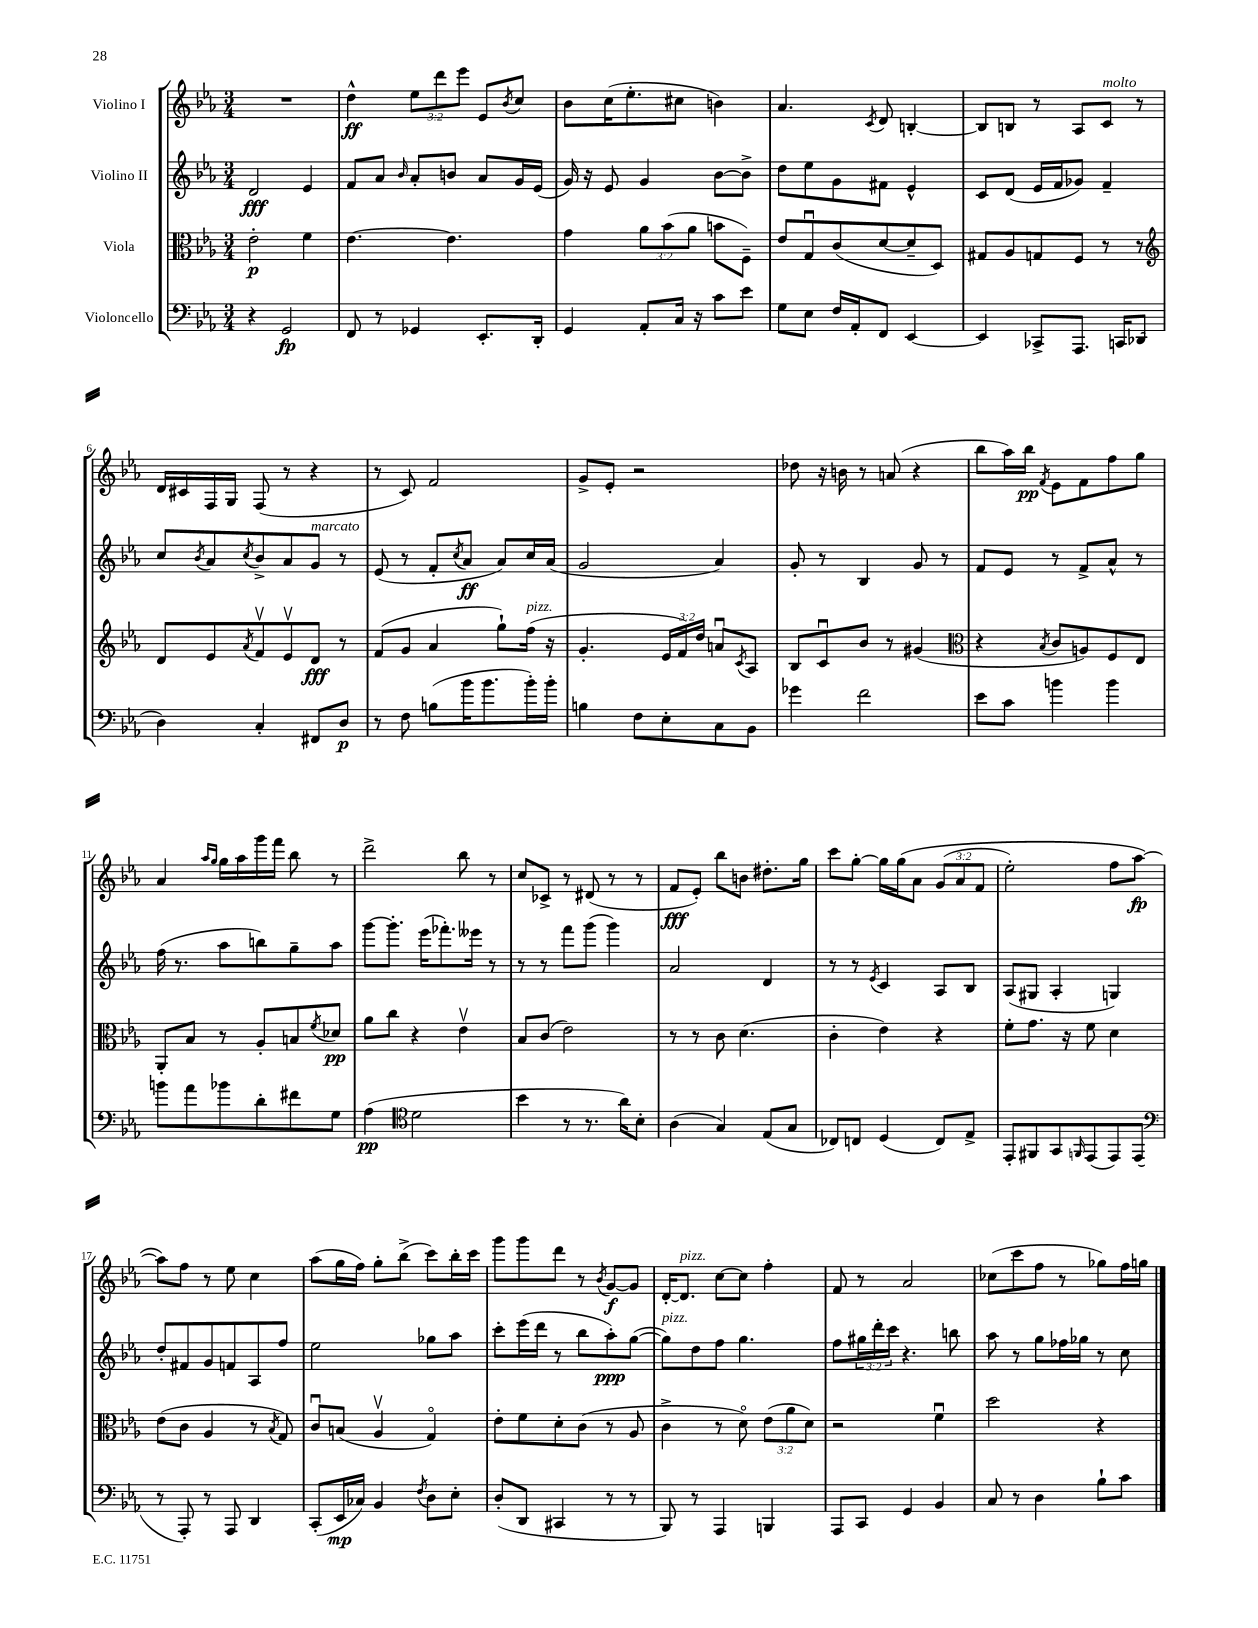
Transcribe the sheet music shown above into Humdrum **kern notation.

**kern	**kern	**kern	**kern
*staff4	*staff3	*staff2	*staff1
*clefF4	*clefC3	*clefG2	*clefG2
*k[b-e-a-]	*k[b-e-a-]	*k[b-e-a-]	*k[b-e-a-]
*M3/4	*M3/4	*M3/4	*M3/4
4r	2e-'\	2d/	2.r
2GG/	.	.	.
.	4f\	4e-/	.
=	=	=	=
8FF/	[4.e-\	8f/L	4dd^^\
8r	.	8a-/J	.
.	.	16qqb-/	.
4GG-/	.	8a-'/L	12ee-\L
.	.	.	12ddd\
.	4.e-\]	8b/J	.
.	.	.	12eee-\J
8.EE-'/L	.	8a-/L	8e-/L
.	.	.	8qb-/
.	.	16g/L	8cc/J
16DD'/Jk	.	(16e-/JJ	.
=	=	=	=
4GG/	4g\	16g/)	8b-\L
.	.	16r	.
.	.	8e-/	(16cc\K
.	.	.	8.ee-'\
8AA-'/L	12a-\L	4g/	.
.	(12b-\	.	.
16C/Jk	.	.	8cc#\J
.	12a-\J	.	.
16r	.	.	.
8c\L	8b\L	[8b-\L	4b\)
8e-\J	8F~\J)	8b-^\]J	.
=	=	=	=
8G\L	8e-/L	8dd\L	4.a-/
8E-\J	8Gu/	8ee-\	.
16F/LL	(8c/	8g\	.
16AA-'/J	.	.	.
.	.	.	8qc/
8FF/J	[8d/	8f#\J	8d/
[4EE-/	8d~/]	4e-^^/	[4B'/
.	8D/J)	.	.
=	=	=	=
4EE-/]	8G#/L	8c/L	8B/]L
.	8A-/	(8d/J	8B/J
8CC-^/L	8G/	16e-/LL	8r
.	.	16f/J	.
8.AAA-/J	8F/J	8g-/J)	8A-/L
.	8r	4f~/	8c/J
16CC/LK	.	.	.
(8DD-/J	8r	.	8r
=	=	=	=
*	*clefG2	*	*
4D\)	8d/L	8cc/L	16d/LL
.	.	.	16c#/
.	.	8qb-/	.
.	8e-/	8a-/	16F/
.	.	.	16G/JJ
.	8qa-/	8qcc/	.
4C'/	8fv/	8b-^/	(8F/
.	8e-v/	8a-/	8r
8FF#/L	8d/J	8g/J	4r
8D/J	8r	8r	.
=	=	=	=
8r	(8f/L	(8e-/	8r
8F\	8g/J	8r	8c/)
(8B\L	4a-/	8f'/L	2f/
.	.	8qcc/	.
16b-\K	.	8a-/J	.
8.b-\	.	.	.
.	8gg`\L)	8a-/L)	.
16b-'\L)	(16ff\Jk	16cc/L	.
16b-'\JJ	16r	(16a-/JJ	.
=	=	=	=
4B\	4.g'/	2g/	8g^/L
.	.	.	8e-'/J
8F\L	.	.	2r
8E-'\	24e-/LL	.	.
.	24f/)	.	.
.	24dd/JJ	.	.
8C\	8au/L	4a-/)	.
.	8qc/	.	.
8BB-\J	8A-/J	.	.
=	=	=	=
4g-\	8B-/L	8g'/	8dd-\
.	8cu/	8r	16r
.	.	.	16b\
2f\	8b-/J	4B-/	8r
.	8r	.	(8a/
.	(4g#/	8g/	4r
.	.	8r	.
=	=	=	=
*	*clefC3	*	*
8e-\L	4r	8f/L	8bb-\L
8c\J	.	8e-/J	16aa-\L)
.	.	.	16bb-\JJ
.	8qB-/	.	8qf/
4b\	8c/L	8r	8e-\L
.	8A/)	8f^/L	8f\
4b\	8F/	8a-^^/J	8ff\
.	8E-/J	8r	8gg\J
=	=	=	=
8b\L	8AA-'/L	(16ff\	4a-/
.	.	8.r	.
8a-\	8B-/J	.	.
.	.	.	16qqaa-/LL
.	.	.	16qqgg/JJ
8b-\	8r	8aa-\L	16gg\LL
.	.	.	16aa-\
8d'\	8A-'/L	8bb\)	16ggg\
.	.	.	16fff\JJ
8f#\	8B/	8gg~\	8bb-\
.	8qf/	.	.
8G\J	8d-/J	8aa-\J	8r
=	=	=	=
(4A-\	8a-\L	[8ggg\L	2ddd^\
.	8cc\J	8.ggg'\]J	.
*clefC4	*	*	*
2d\	4r	.	.
.	.	(16eee-\LK	.
.	.	8.fff-'\)	.
.	4e-v\	.	8bb-\
.	.	16eee--\Jk	.
.	.	8r	8r
=	=	=	=
4b-\	8B-/L	8r	8cc/L
.	(8c/J	8r	8c-^/J
8r	2e-\)	8fff\L	8r
8.r	.	(8ggg\J	(8d#/
.	.	4ggg\)	8r
16a-\LK)	.	.	.
8B-'\J	.	.	8r
=	=	=	=
(4A-\	8r	2a-/	8f/L
.	8r	.	8e-'/J)
4G/)	8c\	.	8bb-\L
.	(4.d\	.	8b\J
(8E-/L	.	4d/	8.dd#'\L
8G/J	.	.	.
.	.	.	16gg\Jk
=	=	=	=
8C-/L)	4c'\	8r	8ccc\L
8C/J	.	8r	[8gg'\J
.	.	8qe-/	.
(4D/	4e-\)	4c/	16gg\]LL
.	.	.	&(16gg\J
.	.	.	8a-\J
8C/L)	4r	8A-/L	(12g/L
.	.	.	12a-/
8E-^/J	.	8B-/J	.
.	.	.	12f/J
=	=	=	=
8EE-'/L	8f'\L	(8A-/L	2ee-'\)
8FF#/	8.g\J	8G#/J	.
8GG/	.	4A-'/	.
.	16r	.	.
16qqFF/	.	.	.
(8EE-/	8f\	.	.
8EE-/)	4d\	4G/)	8ff\L
(8EE-/J	.	.	[8aa-\J
=	=	=	=
*clefF4	*	*	*
8r	(8e-\L	8dd'/L	8aa-\]L&)
8AAA-'/)	8c\J	8f#/	8ff\J
8r	4A-/	8g/	8r
8AAA-/	.	8f/	8ee-\
4DD/	8r	8A-/	4cc\
.	8qB-/	.	.
.	8G/)	8ff/J	.
=	=	=	=
(8CC'/L	8cu/L	2ee-\	(8aa-\L
16EE-/L	(8B/J	.	16gg\L
16C-/JJ)	.	.	16ff\JJ)
4BB-/	4A-v/	.	8gg'\L
.	.	.	(8bb-^\J
8qF/	.	.	.
8D\L	4Go/)	8gg-\L	8ccc\L)
8E-'\J	.	8aa-\J	16bb-'\L
.	.	.	16ccc\JJ
=	=	=	=
(8D'/L	8e-'\L	8ccc'\L	8ggg\L
8DD/J	8f\	(16eee-\L	8ggg\
.	.	16ddd\JJ	.
4CC#/	8d'\	8r	8ddd\J
.	(8c\J	8bb-\L	8r
.	.	.	8qb-/
8r	8r	8aa-'\)	[8g/L
8r	8A-/	([8gg\J	8g/]J
=	=	=	=
8BBB-/)	4c^\	8gg\]L)	[16d'/LK
.	.	.	8.d/]J
8r	.	8dd\	.
4AAA-/	8r	8ff\J	[8cc\L
.	8do\)	4.gg\	8cc\]J
4BBB/	(12e-\L	.	4ff'\
.	12a-\	.	.
.	12d\J)	.	.
=	=	=	=
8AAA-/L	2r	8ff\L	8f/
8CC/J	.	24gg#\L	8r
.	.	24ddd'\	.
.	.	24ccc\JJ	.
4GG/	.	4.r	2a-/
4BB-/	4fu\	.	.
.	.	8bb\	.
=	=	=	=
8C/	2dd\	8aa-\	(8cc-\L
8r	.	8r	8ccc\
4D\	.	8gg\L	8ff\J
.	.	16ff-\L	8r
.	.	16gg-\JJ	.
8B-`\L	4r	8r	8gg-\L)
8c\J	.	8cc\	16ff\L
.	.	.	16gg\JJ
==	==	==	==
*-	*-	*-	*-
